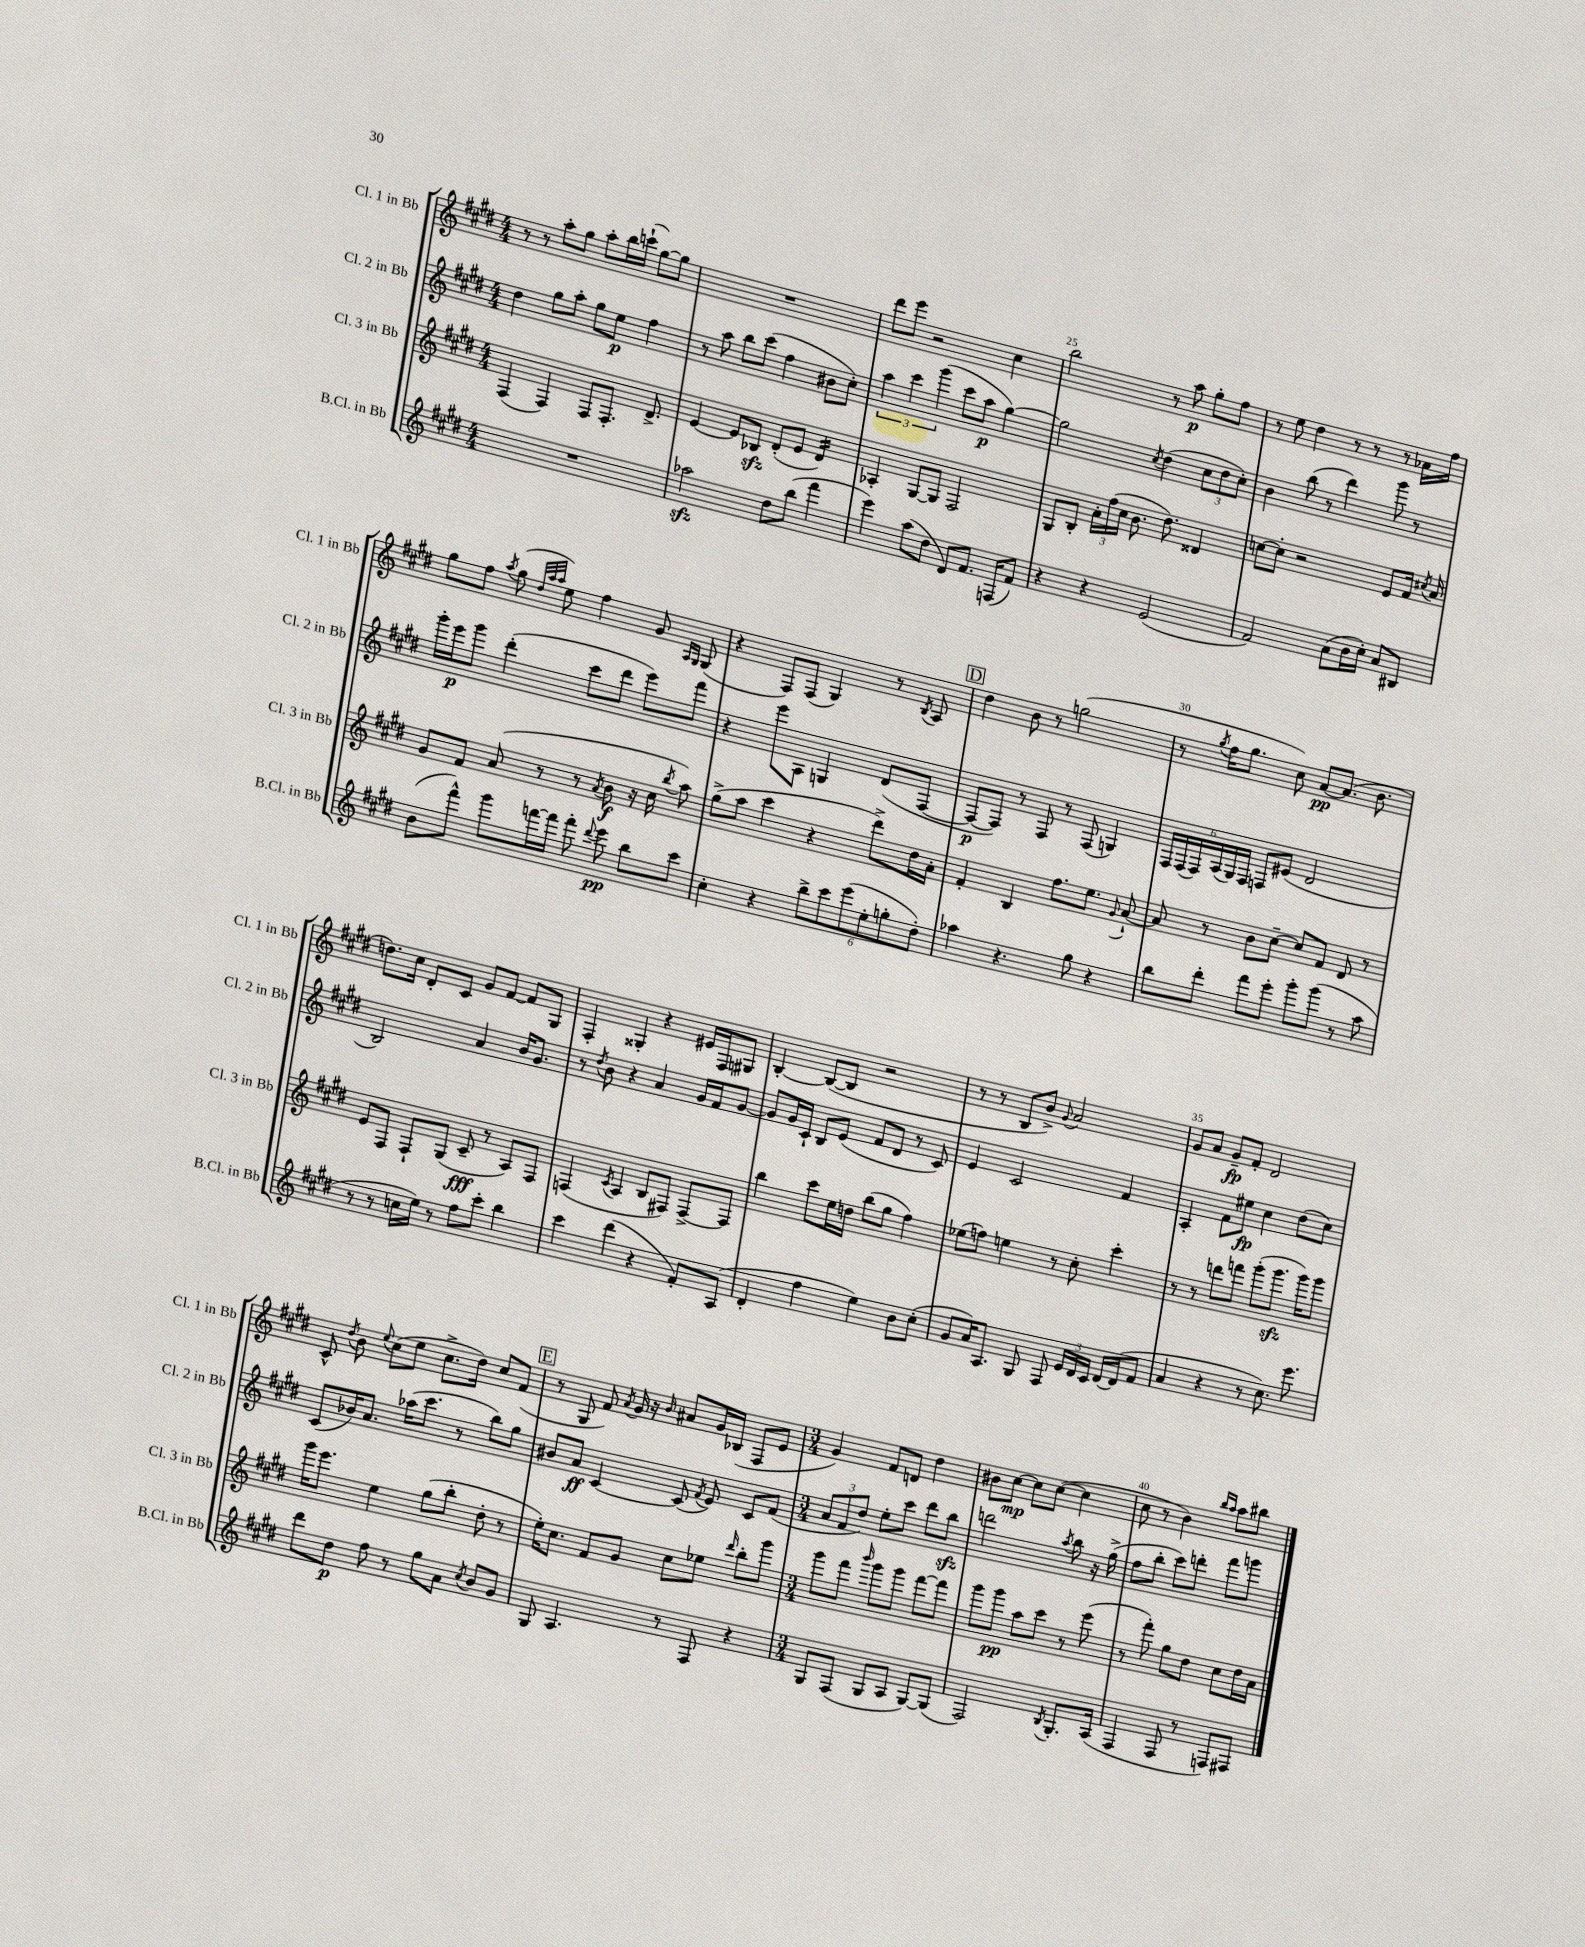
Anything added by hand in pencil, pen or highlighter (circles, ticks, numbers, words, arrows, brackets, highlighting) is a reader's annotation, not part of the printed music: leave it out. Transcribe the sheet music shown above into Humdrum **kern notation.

**kern	**kern	**kern	**kern
*staff4	*staff3	*staff2	*staff1
*clefG2	*clefG2	*clefG2	*clefG2
*k[f#c#g#d#]	*k[f#c#g#d#]	*k[f#c#g#d#]	*k[f#c#g#d#]
*M4/4	*M4/4	*M4/4	*M4/4
1r	(4F#/	4dd#\	8r
.	.	.	8r
.	4F#/)	8gg#\L	8aa'\L
.	.	8aa'\J	8gg#\J
.	8F#/L	8gg#\L	8aa'\L
.	8.F#'/J	8ee\J	16bb\L
.	.	.	(16ccc`\JJ
.	.	4ff#\	[8gg#\L)
.	8.d#^/	.	.
.	.	.	8gg#\]J
=	=	=	=
2aa-\	[4e/	8r	1r
.	.	8aa\	.
.	8e/]L	8bb\L	.
.	8B-/J	(8ccc#\J	.
8dd#\L	(8d#'/L	4ff#\	.
(8bb\J	8e/J	.	.
4fff#\	4d#/)	8b#\L	.
.	.	8cc#'\J)	.
=	=	=	=
4eee\)	4A-'/	6aa\	8ddd#\L
.	.	.	8eee\J
.	.	6ccc#\	.
(8aa\L	[8G#/L	.	2r
.	.	(6ggg#\	.
8dd#\J	8G#/]J	.	.
8d#/L)	2F#/	8ccc#\L	.
8.f#/J	.	8aa\J	.
.	.	[4gg#\)	4cc#\
(16F/LK	.	.	.
8f#/J)	.	.	.
=	=	=	=
4r	8G#/L	2gg#\]	2bb\
.	8B'/J	.	.
4r	24a'\LL	.	.
.	(24ff#\	.	.
.	24cc#\JJ	.	.
.	8.b\	.	.
.	.	8qcc#/	.
(2e/	.	(4dd#\	8r
.	8.dd#\)	.	.
.	.	.	8aa\
.	4d##/	12cc#\L	8gg#'\L
.	.	12dd#\	.
.	.	.	8ff#\J
.	.	12cc#'\J)	.
=	=	=	=
2f#/)	[8cc\L	4b\	8r
.	8cc'\]J	.	8ee\
.	2r	(8bb\	4dd#\
.	.	8r	.
(8a\L	.	4ddd#\)	8r
16b\L	.	.	8r
16cc#'\JJ)	.	.	.
8a/L	8e/L	8ggg#\	8r
8B#/J	16f#/Jk	8r	16a-\LL
.	8qcc#/	.	.
.	16a/	.	16ff#\JJ
=	=	=	=
(8b\L	8g#/L	16ggg#'\LL	8gg#\L
.	.	16eee\J	.
8fff#^^\J)	8f#/J	8ggg#\J	8ff#\J
.	.	.	8qaa/
8ggg#\L	(8a/	(4ddd#'\	(8gg#\
.	.	.	32qqdd#/LLL
.	.	.	32qqaa/
.	.	.	32qqaa/JJJ
[16fff\L	8r	.	8ee\)
16fff\]JJ	.	.	.
8fff'\	8r	8ccc#\L	4ff#\
8qqddd#/	8qa/	.	.
8eee\	8b\	8ddd#\J	.
8bb\L	16r	8eee\L)	8g#/
.	16cc#\	.	.
.	.	.	16qqA/LL
.	8qbb/	.	16qqG#/JJ
8ccc#\J	8aa\)	8fff#\J	(8G#/
=	=	=	=
4cc#'\	(8gg#^\L	4r	4r
.	8aa\J	.	.
4r	4ccc#\	8eee\L	8F#/L)
.	.	8A\J	(8F#/J
12bb^\L	4r	4G/	4G#/)
12ccc#\	.	.	.
(12eee\	.	.	.
12ee'\	8ddd#^\L)	(8d#/L	8r
12gg'\	.	.	.
.	.	.	8qB/
.	16dd#\L	[8F#/J	8A/
12dd#'\J)	.	.	.
.	16a'\JJ	.	.
=	=	=	=
4aa-\	4f#'/	8F#/_L	4dd#\
.	.	8F#/]J)	.
4.r	4B/	8r	8b\
.	.	8F#/	8r
.	8.ff#\L	8r	(2gg\
8gg#\	.	(8F#/	.
.	8.ee\J	.	.
4r	.	4G/)	.
.	8qqg#/	.	.
.	[8a`/	.	.
=	=	=	=
8bb\L	8a/]	24F#/LL	8r
.	.	(24F#/	.
.	.	24F#/)	.
.	.	.	8qgg#/
8ddd#'\J	8r	(24A/	16ff#\LK
.	.	24G#/)	.
.	.	.	8.gg#\J
.	.	24F#/JJ	.
8fff#\L	8b\L	8F/L	.
8eee'\J	[8cc#~\J	(8e#/J	8cc#\)
8ggg#'\L	8cc#/]L	2d#/	[8a/L
(8ggg#\J	8f#/J	.	(8.a/]J
8r	8d#/	.	.
.	.	.	8.b\
8aa\	8r	.	.
=	=	=	=
8r	8e/L	2B/)	8.dd\L)
8r	8F#/J	.	.
.	.	.	16cc#\Jk
16cc\LL	8F#`/L	.	8d#'/L
16ee\JJ)	.	.	.
8r	(8G#/J	.	8c#/J
8ff#\L	8c#~/	4a/	8g#/L
8ccc#'\J	8r	.	[8f#/J
4bb\	8A/L)	16b/LK	8f#/]L
.	.	8.g#/J	.
.	8F#/J	.	8G#/J
=	=	=	=
4ccc#\	(4F/	8r	4F#'/
.	.	8qdd#/	.
.	.	8b\	.
.	8qc#/	.	.
(4ddd#\	4A/	4r	4G##'/
4r	8B/L	4a/	4r
.	8F#/J)	.	.
8f#'/L)	[8F#^/L	16g#/LL	16e#/LL
.	.	16f#/J	16F#/J
(8A/J	8F#/]J	[8g#/J	8G#/J
=	=	=	=
4d#'/	4bb\	8g#/]L	[4B'/
.	.	16g#/L	.
.	.	16c#`/JJ	.
4ff#\	8ccc#\L	8B/L	(8B/_L
.	16ee\L	(8e/J	8B/]J
.	16dd\JJ	.	.
4ee\)	(8bb\L	8f#/L	2r
.	8gg#\J	8d#/J	.
8b\L	4ff#\)	8r	.
(8cc#'\J	.	8c#/)	.
=	=	=	=
8g#/L	(8ee-\L	4e/	8r
16a/K)	8ff\J)	.	8r
8.A/J	.	.	.
.	4ee\	2c#/	8B/L
8G#/	.	.	8b^/J)
.	.	.	8qqg#/
8F#/	8r	.	2a/
24e/LL	8cc#'\	.	.
24d#/	.	.	.
24c#/JJ	.	.	.
[16d#/LL	4ccc#'\	4f#/	.
(16d#/]J	.	.	.
8f#/J	.	.	.
=	=	=	=
4a/	8r	4A'/	8g#/L
.	8r	.	8a/J
4r	8ddd\L	8f#\L	8g#~/L
.	8fff\J	8ee#\J	8f#'/J
8r	(8ggg#'\L	4cc#\	2d#/
8.cc#\)	8.ggg#\J	.	.
.	.	(8dd#\L	.
8.eee\	16ggg#\LK)	.	.
.	8ggg#\J	8cc#\J)	.
=	=	=	=
8ddd#\L	16ggg#\LK	(8c#/L	8c#^^/
.	8.eee\J	.	.
.	.	.	8qdd#/
8dd#\J	.	16b-/K)	8b\
.	.	8.a/J	.
.	.	.	8qqee/
8ff#\	4ee\	.	(8cc#\L
8r	.	(16aa-\LK	8ee\J
.	.	8.ccc#\J	.
8gg#\L	(8gg#\L	.	8.cc#^\L
8a\J	8bb'\J	8r	.
.	.	.	16dd#\Jk)
8qcc#/	.	.	.
8b/L	8dd#'\	8bb\L)	8cc#/L
8g#/J	8r	8gg#\J	(8f#/J
=	=	=	=
8G#/	16ee'\LK)	8b#/L	8r
.	8.cc#\J	.	.
4.A/	.	8a/J	8G#/
.	8f#/L	[4c#/	8f#/)
.	.	.	8qa/
.	8g#/J	.	16g#/
.	.	.	16r
.	.	.	16qqb/
8r	8cc#\L	(8c#/]	8a#/L
.	.	8qf#/	.
8F#/	8ee-\J	8e/)	16g#/L
.	.	.	(16B-/JJ
.	16qqddd#/	.	.
4r	8bb'\L	8c#/L	8F#/L
.	8ggg#\J	(8f#/J	8e/J
=	=	=	=
*M3/4	*M3/4	*M3/4	*M3/4
8G#/L	8ggg#\L	12a/L	4g#/)
.	.	12f#/	.
(8F#/J	8fff#\J	.	.
.	.	12dd#/J)	.
.	16qqbbb/	.	.
8G#/L	8ggg#\L	8ee'\L	8f#/L
8A/J	8ggg#\J	8ccc#\J	8d/J
[8G#/L)	[8fff#\L	8ddd#\L	4dd#\
(8G#/]J	8fff#\]J	8bb\J	.
=	=	=	=
2F#/)	8ggg#\L	2ddd\	8b#\L
.	8ggg#\J	.	[8cc#\J
.	8aa\L	.	8cc#\]L
.	8ccc#\J	.	([8cc#\J
8qB/	.	8qaa/	.
8.G#'/L	8r	8bb\	4cc#\]
.	(8eee\	16r	.
(16A/Jk	.	(16gg#^\	.
=	=	=	=
4F#/	8r	8ff#\L	8cc#\
.	8fff#'\)	8bb'\J	8r
8F#/	8gg#\L	8ccc#\L)	4b\)
8r	8dd#\J	8ddd'\J	.
.	.	.	16qqbb/LL
.	.	.	16qqaa/JJ
8F/L)	8cc#\L	8fff#\L	8aa\L
8F#/J	16dd#\L	8ggg\J	8bb#\J
.	16a\JJ	.	.
==	==	==	==
*-	*-	*-	*-
